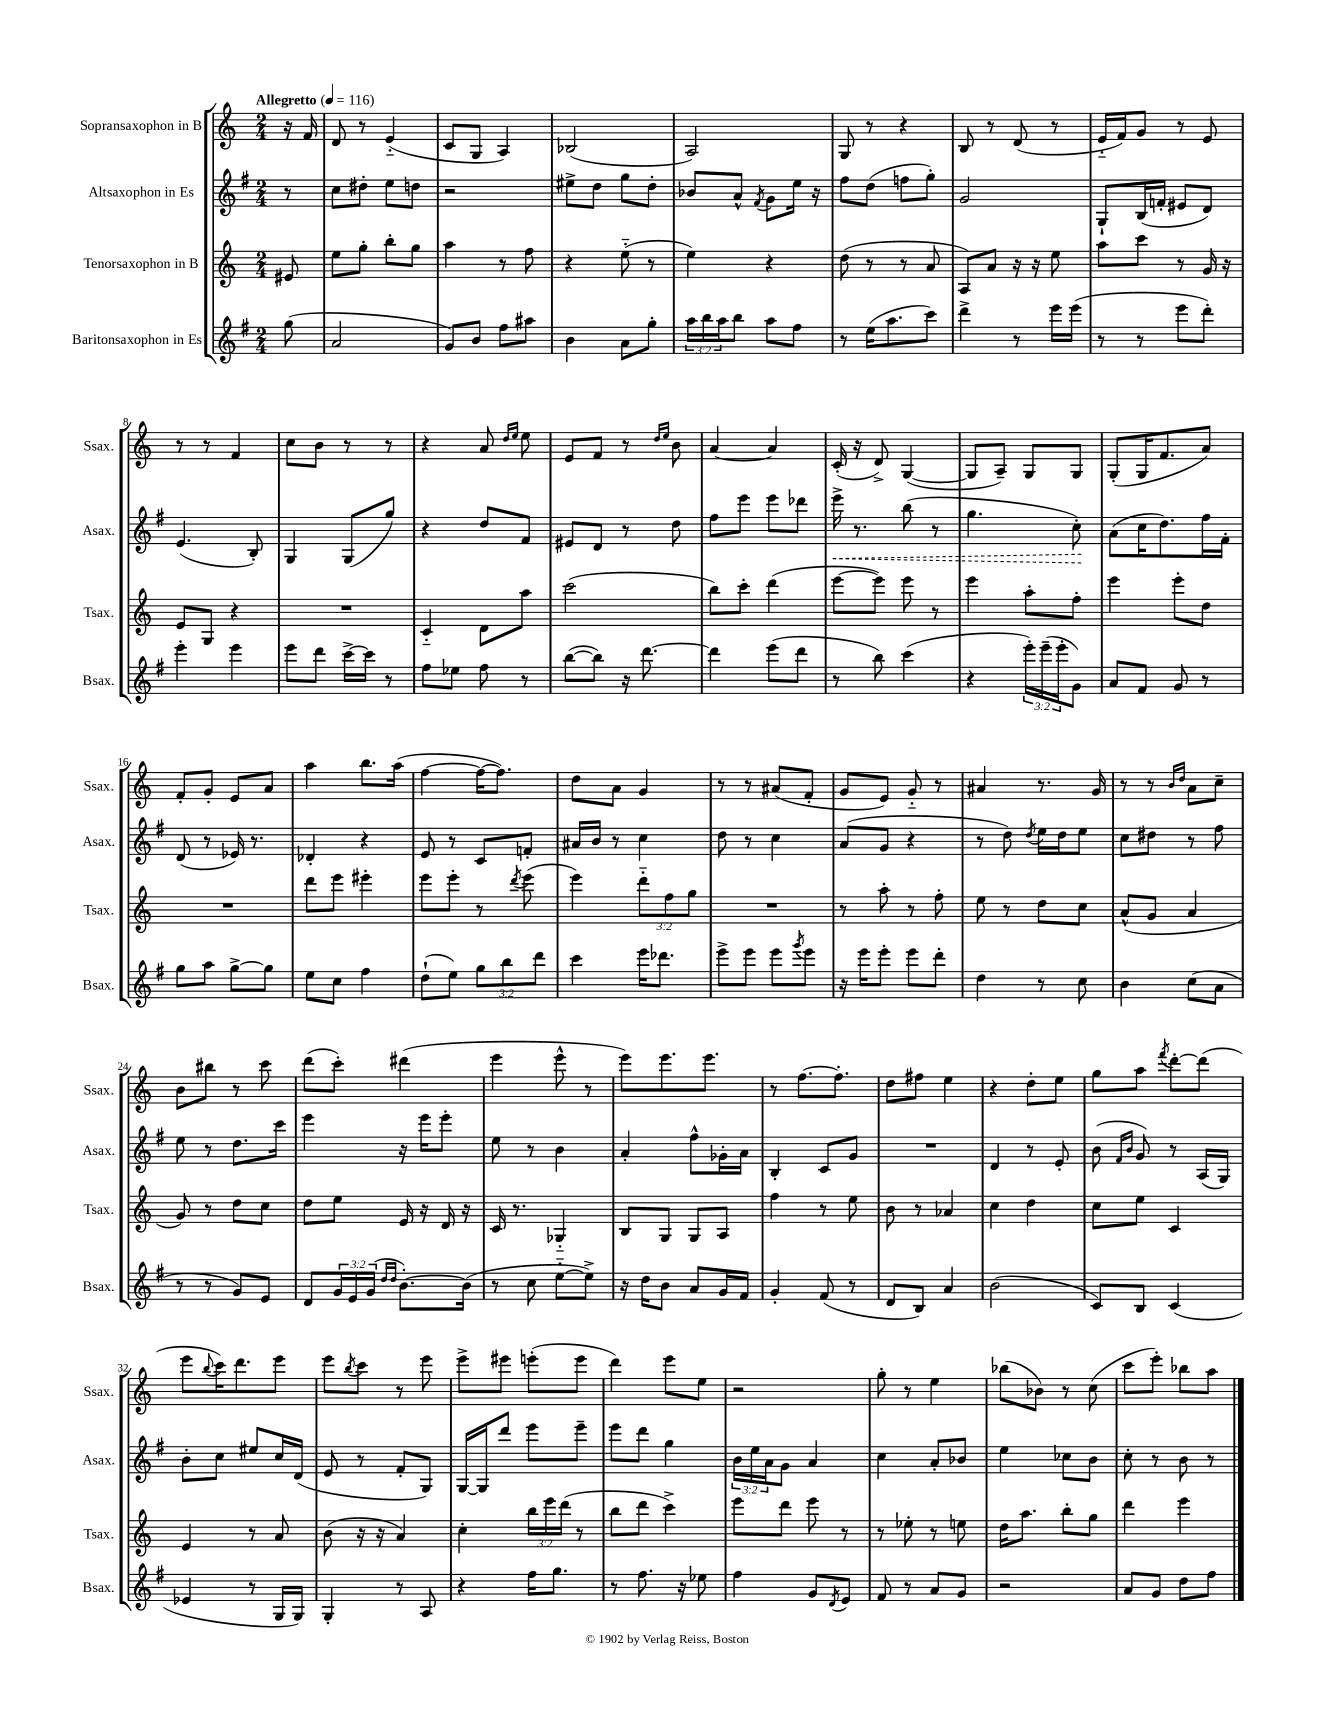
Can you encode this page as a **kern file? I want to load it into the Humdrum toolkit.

**kern	**kern	**kern	**kern
*staff4	*staff3	*staff2	*staff1
*clefG2	*clefG2	*clefG2	*clefG2
*k[f#]	*k[]	*k[f#]	*k[]
*M2/4	*M2/4	*M2/4	*M2/4
*MM116	*MM116	*MM116	*MM116
(8gg	8e#	8r	16r
.	.	.	16f
=	=	=	=
2a	8ee	8cc	8d
.	8gg'	8dd#'	8r
.	8bb'	8ee	(4e'~
.	8gg	8dd	.
=	=	=	=
8g)	4aa	2r	8c
8b	.	.	8G
8ff#	8r	.	4A)
8aa#	8ff	.	.
=	=	=	=
4b	4r	8ee#^	(2B-
.	.	8dd	.
8a	(8ee'~	8gg	.
8gg'	8r	8dd'	.
=	=	=	=
24aa	4ee)	8b-	2A)
24bb	.	.	.
24aa	.	.	.
8bb	.	8a^^	.
.	.	8qf#	.
8aa	4r	8g	.
8ff#	.	16ee	.
.	.	16r	.
=	=	=	=
8r	(8dd	8ff#	8G
(16ee	8r	(8dd	8r
8.aa	.	.	.
.	8r	8ff	4r
8ccc)	8a	8gg')	.
=	=	=	=
4ddd^	8A)	2g	8B
.	8a	.	8r
8r	16r	.	(8d
.	16r	.	.
16eee	8ee	.	8r
(16eee	.	.	.
=	=	=	=
8r	8aa	8G`	16e'~
.	.	.	16f)
8r	8ccc	(16B	8g
.	.	16f'	.
8eee	8r	8e#	8r
8ddd')	16g	8d)	8e
.	16r	.	.
=	=	=	=
4eee'	8e	(4.e	8r
.	8G	.	8r
4eee	4r	.	4f
.	.	8B')	.
=	=	=	=
8eee	2r	4G	8cc
8ddd	.	.	8b
[16ccc^	.	(8G	8r
16ccc]	.	.	.
8r	.	8gg)	8r
=	=	=	=
8ff#	4c'~	4r	4r
8ee-	.	.	.
8ff#	8d	8dd	8a
.	.	.	16qqdd
.	.	.	16qqee
8r	8aa	8f#	8ee
=	=	=	=
([8bb	(2ccc	8e#	8e
8bb])	.	8d	8f
16r	.	8r	8r
[8.ddd	.	.	.
.	.	.	16qqdd
.	.	.	16qqee
.	.	8dd	8b
=	=	=	=
4ddd]	8bb)	8ff#	[4a
.	8ccc'	8eee	.
(8eee	(4ddd	8eee	4a]
8ddd	.	8ddd-	.
=	=	=	=
8r	[8eee	16eee^	(16c'
.	.	8.r	16r
8bb)	8eee])	.	8d^)
(4ccc	8eee	(8bb	([4G
.	8r	8r	.
=	=	=	=
4r	4eee	4.gg	8G]
.	.	.	8A~)
24eee')	8aa'	.	8G
(24eee~	.	.	.
24eee'	.	.	.
8g)	8ff'	8cc')	8G
=	=	=	=
8a	4eee	(8a	(8G'
8f#	.	16cc	16G
.	.	8.dd)	8.f
8g	8eee'	.	.
8r	8dd	16ff#	8a)
.	.	16f#'	.
=	=	=	=
8gg	2r	(8d	8f'
8aa	.	8r	8g'
[8gg^	.	16e-)	8e
.	.	8.r	.
8gg]	.	.	8a
=	=	=	=
8ee	8ddd	4d-'	4aa
8cc	8eee	.	.
4ff#	4eee#'	4r	8.bb
.	.	.	(16aa
=	=	=	=
(8dd`	8eee	8e	[4ff
8ee)	8eee'	8r	.
12gg	8r	8c	16ff_
.	.	.	8.ff])
12bb	.	.	.
.	8qddd	.	.
.	(8eee	8f'	.
12ddd	.	.	.
=	=	=	=
4ccc	4eee)	16a#	8dd
.	.	16b	.
.	.	8r	8a
16eee	12ddd'~	4cc	4g
8.ddd-	.	.	.
.	12ff	.	.
.	12gg	.	.
=	=	=	=
8eee^	2r	8dd	8r
8eee	.	8r	8r
8eee	.	4cc	(8a#
8qggg	.	.	.
8eee	.	.	8f'
=	=	=	=
16r	8r	(8a	8g
16eee	.	.	.
8eee'	8aa'	8g	8e)
8eee	8r	4r	8g'~
8ddd'	8ff'	.	8r
=	=	=	=
4dd	8ee	8r	4a#
.	8r	8dd)	.
.	.	8qdd	.
8r	8dd	16ee	8.r
.	.	16dd	.
8cc	8cc	8ee	.
.	.	.	16g
=	=	=	=
4b	(8a^^	8cc	8r
.	8g	8dd#	8r
.	.	.	16qqb
.	.	.	16qqdd
(8cc	4a	8r	8a
8a	.	8ff#	8cc~
=	=	=	=
8r	8g)	8ee	8b
8r	8r	8r	8bb#
8g)	8dd	8.dd	8r
8e	8cc	.	8ccc
.	.	16ccc	.
=	=	=	=
8d	8dd	4eee	(8ddd
24g	8ee	.	8ccc')
24e	.	.	.
(24g	.	.	.
16qqdd	.	.	.
16qqdd	.	.	.
[8.b')	16e	16r	(4ddd#
.	16r	16eee	.
.	16d	8eee'	.
(16b]	16r	.	.
=	=	=	=
8r	16c	8ee	4eee
.	8.r	.	.
8cc	.	8r	.
[8ee'~	4G-'~	4b	8eee^^
8ee^])	.	.	8r
=	=	=	=
16r	8B	4a'	8eee)
16dd	.	.	.
8b	8G	.	8.eee
8a	8G	8ff#^^	.
.	.	.	8.eee
16g	8A	16g-'	.
16f#	.	16a	.
=	=	=	=
4g'	4ff	4B'	8r
.	.	.	[8.ff
(8f#	8r	8c	.
.	.	.	8.ff']
8r	8ee	8g	.
=	=	=	=
8d	8b	2r	8dd
8B)	8r	.	8ff#
4a	4a-	.	4ee
=	=	=	=
(2b	4cc	4d	4r
.	4dd	8r	8dd'
.	.	8e'	8ee
=	=	=	=
8c)	8cc	(8b	8gg
.	.	16qqf#	.
.	.	16qqb	.
8B	8ee	8g)	8aa
.	.	.	8qfff
(4c	4c	8r	[8ddd'
.	.	(16A	(8ddd]
.	.	16G)	.
=	=	=	=
4e-	4e	8b'	8eee
.	.	.	8qqbb
.	.	8cc	16ccc)
.	.	.	8.ddd
8r	8r	8ee#	.
16G	8a	16cc	8eee
16G)	.	(16d	.
=	=	=	=
4G'	(8b	8e	8eee
.	.	.	8qbb
.	16r	8r	8ccc
.	16r	.	.
8r	4a)	8f#'	8r
8A	.	8G)	8eee
=	=	=	=
4r	4cc'	[16G	8eee^
.	.	16G]	.
.	.	8ddd	8eee#
16ff#	24bb	8eee	(8eee'
.	24eee	.	.
8.gg	.	.	.
.	(24ddd	.	.
.	8r	8eee~	8eee
=	=	=	=
8r	8bb	8eee	4ddd)
8.ff#	8ddd	8ddd	.
.	4ccc^)	4gg	8eee
16r	.	.	.
8ee-	.	.	8ee
=	=	=	=
4ff#	8eee	24b	2r
.	.	24ee	.
.	.	24a	.
.	8ddd	8g	.
8g	8eee	4a	.
8qd	.	.	.
8e	8r	.	.
=	=	=	=
8f#	8r	4cc	8gg'
8r	8ee-'	.	8r
8a	8r	8a'	4ee
8g	8ee	8b-	.
=	=	=	=
2r	16dd	4ee	(8bb-
.	8.aa	.	.
.	.	.	8b-)
.	8bb'	8cc-	8r
.	8gg	8b	(8cc
=	=	=	=
8a	4ddd	8cc'	8ccc
8g	.	8r	8eee')
8dd	4eee	8b	8bb-
8ff#	.	8r	8aa
==	==	==	==
*-	*-	*-	*-
